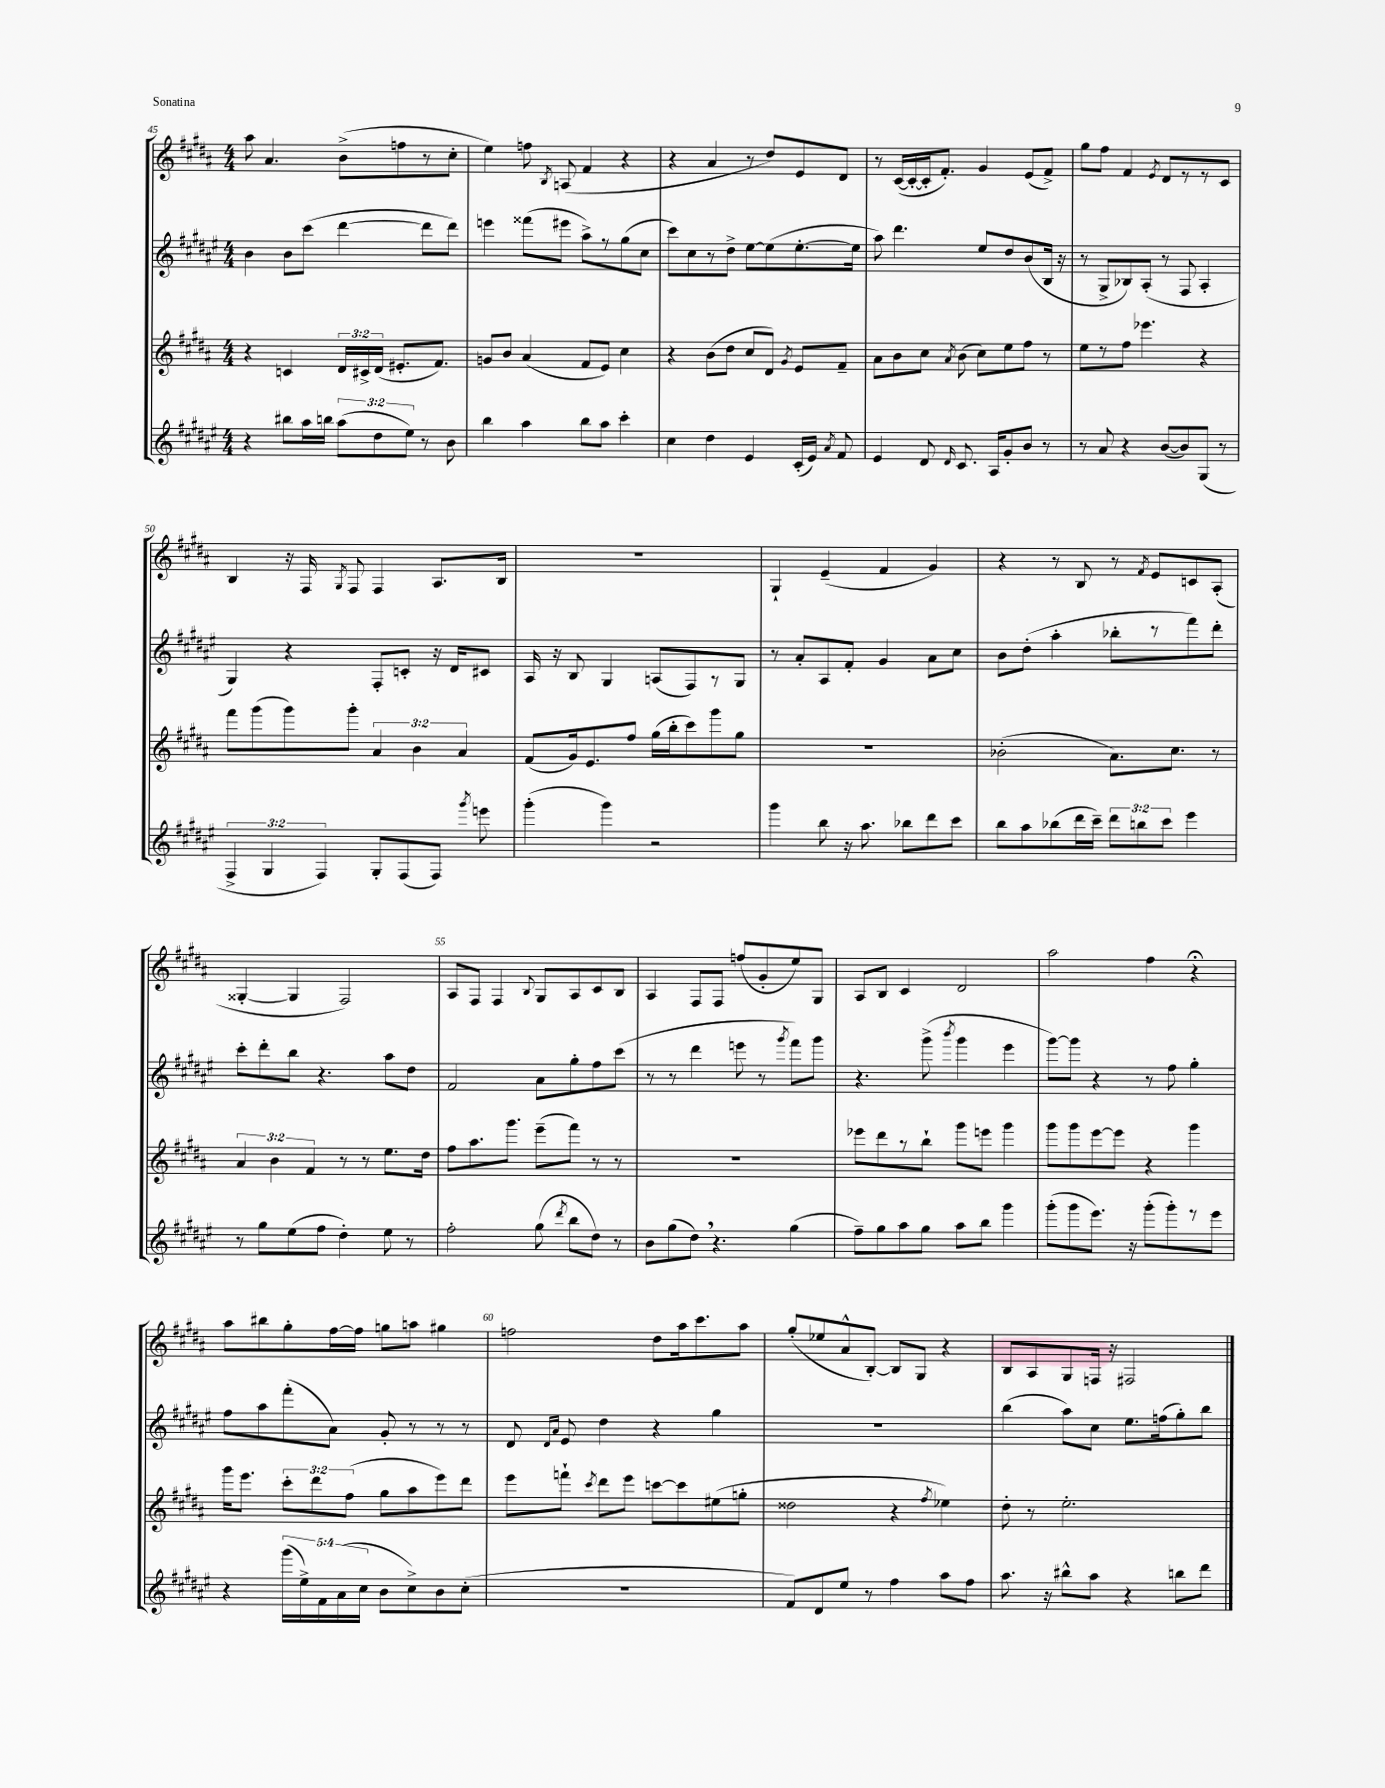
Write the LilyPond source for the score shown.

<<
\new StaffGroup <<
\new Staff = "s0" {
    \clef treble \key b \major \numericTimeSignature \time 4/4
    \autoBeamOff ais''8 ais'4. b'8[->( f''8 r8 cis''8]-. |
    e''4) f''8 \acciaccatura { b8 } a8( fis'4 r4 |
    r4 ais'4 r8 dis''8[) e'8 dis'8] |
    r8 cis'16[~( cis'16~-. cis'16-. fis'8.]-.) gis'4 e'8[( fis'8]->) |
    gis''8[ fis''8] fis'4 \acciaccatura { e'8 } dis'8[ r8 r8 cis'8] |
    b4 r16 fis16 \acciaccatura { gis8 } fis8 fis4 ais8.[ b16] |
    R1 |
    gis4-! e'4--( fis'4 gis'4) |
    r4 r8 b8 r8 \acciaccatura { fis'8 } e'8[ c'8 ais8]-.( |
    gisis4~-. gisis4 fis2) |
    ais8[ fis8] fis4 \appoggiatura { b8 } gis8[ ais8 cis'8 b8] |
    ais4 fis8[ fis8] f''8[( gis'8-. e''8) gis8] |
    ais8[ b8] cis'4 dis'2 |
    ais''2 fis''4 r4\fermata |
    ais''8[ bis''8 gis''8-. fis''16~ fis''16] g''8[ a''8] gis''4 |
    f''2 dis''8[ ais''16 cis'''8. ais''8] |
    gis''8[-.( ees''8 ais'8-^ b8]~-.) b8[ gis8] r4 |
    b8[ ais8 gis8 f16] r16 fis2 \bar "|." |
}
\new Staff = "s1" {
    \clef treble \key fis \major \numericTimeSignature \time 4/4
    \autoBeamOff b'4 b'8[ cis'''8]( dis'''4~ dis'''8[ dis'''8]) |
    e'''4 fisis'''8[( eis'''8] ais''8[->) r8 gis''8( cis''8] |
    cis'''8[) cis''8 r8 dis''8]-> eis''8[~ eis''8( eis''8.~-. eis''16] |
    ais''8) dis'''4. eis''8[ dis''8 b'8( b16] r16 |
    r8 gis8[-> bes8) ais8]-.( r8 fis8 ais4-. |
    gis4) r4 fis8[-. c'8]-. r16 dis'16[ cis'8] |
    ais16 r16 b8 gis4 a8[( fis8) r8 gis8] |
    r8 ais'8[-. ais8 fis'8]-. gis'4 ais'8[ cis''8] |
    b'8[ dis''8]-.( ais''4-. bes''8[-. r8 fis'''8) dis'''8]-. |
    cis'''8[-. dis'''8-. b''8] r4. ais''8[ dis''8] |
    fis'2 ais'8[ gis''8-. fis''8 cis'''8]( |
    r8 r8 dis'''4 e'''8 r8 \acciaccatura { gis'''8 } fis'''8[) gis'''8] |
    r4. gis'''8->( \acciaccatura { b'''8 } gis'''4 eis'''4 |
    gis'''8[~) gis'''8] r4 r8 fis''8 gis''4-. |
    fis''8[ ais''8 fis'''8-.( ais'8]) gis'8-. r8 r8 r8 |
    dis'8 \grace { dis'16[ ais'16] } eis'8 dis''4 r4 gis''4 |
    R1 |
    b''4( ais''8[) cis''8] eis''8.[ f''16( gis''8-.) b''8] \bar "|." |
}
\new Staff = "s2" {
    \clef treble \key b \major \numericTimeSignature \time 4/4 \override Staff.TupletNumber.text = #tuplet-number::calc-fraction-text
    \autoBeamOff r4 c'4 \tuplet 3/2 { dis'16[ cis'16-> dis'16]( } eis'8.[-. fis'8.]) |
    g'8[ b'8] ais'4( fis'8[ e'8]) cis''4 |
    r4 b'8[( dis''8] cis''8[ dis'8]) \acciaccatura { gis'8 } e'8[ fis'8]-- |
    ais'8[ b'8 cis''8] \acciaccatura { ais'8 } b'8( cis''8[) e''8 fis''8] r8 |
    e''8[ r8 fis''8] ees'''4. r4 |
    fis'''8[ gis'''8( gis'''8) gis'''8]-. \tuplet 3/2 { ais'4 b'4 ais'4 } |
    fis'8[( gis'16) e'8. fis''8] gis''16[( b''16-. cis'''8) gis'''8 gis''8] |
    R1 |
    bes'2-.( ais'8.[) cis''8.] r8 |
    \tuplet 3/2 { ais'4 b'4 fis'4 } r8 r8 e''8.[ dis''16] |
    fis''8[ ais''8. gis'''8.] e'''8[--( fis'''8]) r8 r8 |
    R1 |
    ees'''8[ dis'''8 r8 b''8]-! gis'''8[ e'''8] gis'''4 |
    gis'''8[ gis'''8 e'''8~ e'''8] r4 gis'''4 |
    gis'''16[ e'''8.] \tuplet 3/2 { cis'''8[-. dis'''8 fis''8]( } gis''8[ ais''8 e'''8) dis'''8] |
    e'''8[ f'''8]-! \acciaccatura { cis'''8 } dis'''8[ e'''8] c'''8[~ c'''8 eis''8( g''8]-. |
    disis''2 r4 \acciaccatura { fis''8 } ees''4) |
    dis''8-. r8 e''2.-. \bar "|." |
}
\new Staff = "s3" {
    \clef treble \key fis \major \numericTimeSignature \time 4/4 \override Staff.TupletNumber.text = #tuplet-number::calc-fraction-text
    \autoBeamOff r4 bis''8[ ais''16 b''16] \tuplet 3/2 { ais''8[( dis''8 eis''8]) } r8 b'8 |
    b''4 ais''4 b''8[ ais''8] cis'''4-. |
    cis''4 dis''4 eis'4 cis'16[-.( eis'16]) \acciaccatura { ais'8 } fis'8 |
    eis'4 dis'8 \grace { dis'16 } cis'8. ais16[ gis'8-. b'8] r8 |
    r8 ais'8 r4 b'8[~( b'8) gis8]( r8 |
    \tuplet 3/2 { fis4-> gis4 fis4) } gis8[-. fis8( fis8]) \acciaccatura { gis'''8 } e'''8 |
    gis'''4-.( gis'''4) r2 |
    gis'''4 b''8 r16 ais''8. bes''8[ dis'''8 cis'''8] |
    b''8[ ais''8 bes''8( dis'''16 cis'''16]--) \tuplet 3/2 { dis'''8[ b''8 cis'''8] } eis'''4 |
    r8 gis''8[ eis''8( fis''8] dis''4-.) eis''8 r8 |
    fis''2-. gis''8( \acciaccatura { dis'''8 } b''8[ dis''8]) r8 |
    b'8[ gis''8( dis''8]) \breathe r4. gis''4( |
    fis''8[--) gis''8 ais''8 gis''8] ais''8[ b''8] gis'''4 |
    gis'''8[-.( gis'''8 eis'''8.]) r16 gis'''8[-.( gis'''8-.) r8 eis'''8] |
    r4 \tuplet 5/4 { gis'''16[( eis''16->) fis'16 ais'16( cis''16] } b'8[ cis''8->) b'8 cis''8]-.( |
    R1 |
    fis'8[) dis'8 eis''8] r8 fis''4 ais''8[ fis''8] |
    ais''8. r16 bis''8[-^ ais''8] r4 b''8[ dis'''8] \bar "|." |
}
>>
>>
\layout { \context { \Score currentBarNumber = #45 \override BarNumber.break-visibility = ##(#f #t #t) barNumberVisibility = #(every-nth-bar-number-visible 5) } }
